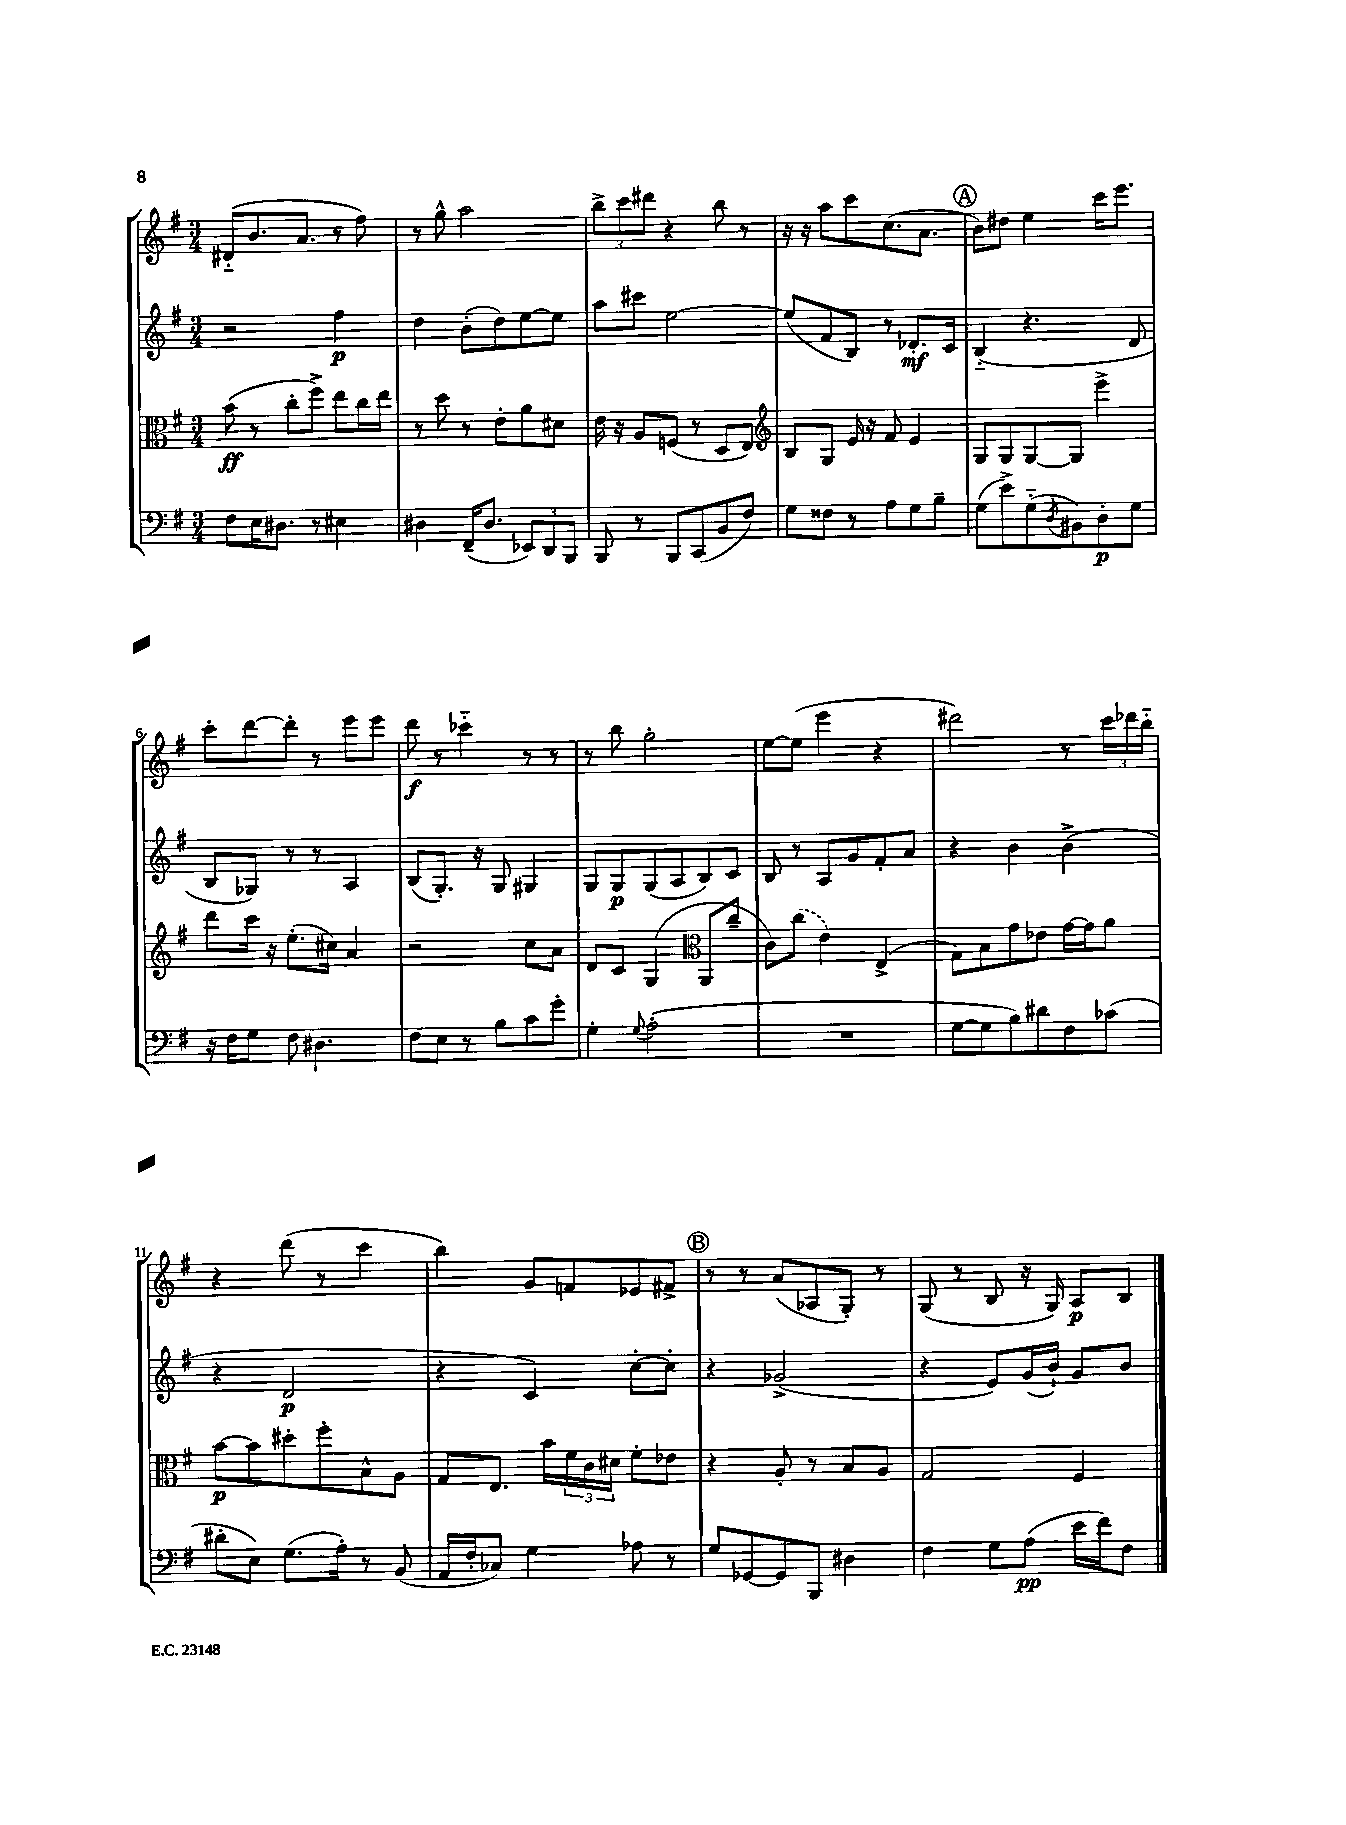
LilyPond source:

<<
\new StaffGroup <<
\new Staff = "s0" {
    \clef treble \key g \major \numericTimeSignature \time 3/4
    dis'8-_( b'8. a'8. r8 fis''8) |
    r8 g''8-^ a''2 |
    \tuplet 3/2 { b''8-> c'''8 dis'''8 } r4 b''8 r8 |
    r16 r16 a''8 c'''8 c''8.( a'8. |
    \mark \markup { \circle "A" } b'8) dis''8 e''4 c'''16 e'''8. |
    c'''8-. d'''8~ d'''8-. r8 e'''8 e'''8 |
    d'''8\f r8 ces'''4-_ r8 r8 |
    r8 b''8 g''2-. |
    e''8~ e''8( e'''4 r4 |
    dis'''2) r8 \tuplet 3/2 { c'''16 des'''16 b''16-_ } |
    r4 d'''8( r8 c'''4 |
    b''4) g'8 f'8 ees'8 fis'8-> |
    \mark \markup { \circle "B" } r8 r8 a'8( aes8 g8-.) r8 |
    g8( r8 b8 r16 g16) a8\p b8 \bar "|." |
}
\new Staff = "s1" {
    \clef treble \key g \major \numericTimeSignature \time 3/4
    r2 fis''4\p |
    d''4 b'8-.( d''8) e''8~ e''8 |
    a''8 cis'''8 e''2~ |
    e''8( fis'8 b8) r8 des'8.-.\mf c'16 |
    \mark \markup { \circle "A" } b4-_( r4. d'8 |
    b8 ges8) r8 r8 a4 |
    b8( g8.-.) r16 g8 gis4 |
    g8 g8\p g8( a8 b8) c'8 |
    b8 r8 a8 g'8 fis'8-. a'8 |
    r4 b'4 b'4->( |
    r4 d'2\p |
    r4 c'4) c''8~-. c''8-. |
    \mark \markup { \circle "B" } r4 ges'2->( |
    r4 e'8) g'16( b'16-!) g'8 b'8 \bar "|." |
}
\new Staff = "s2" {
    \clef alto \key g \major \numericTimeSignature \time 3/4
    b'8\ff( r8 c''8-. fis''8->) e''8 c''16 e''16 |
    r8 d''8 r8 e'8-. a'8 dis'8 |
    e'16 r16 a8 f8( r8 d8 e8) |
    \clef treble b8 g8 e'16 r16 fis'8 e'4 |
    \mark \markup { \circle "A" } g8 g8 g8~ g8 e'''4-> |
    d'''8 c'''16 r16 e''8.-.( cis''16) a'4 |
    r2 c''8 a'8 |
    d'8 c'8 g4( \clef alto a,8 c''8-- |
    c'8) \once \slurDashed c''8( e'4) e4->( |
    g8) b8 g'8 ees'8 g'16~ g'16 a'8 |
    b'8~\p b'8 dis''8-. fis''8-. b8-^ a8 |
    g8 e8. b'16 \tuplet 3/2 { fis'16 c'16 dis'16 } fis'8-. ees'8 |
    \mark \markup { \circle "B" } r4 a8-. r8 b8 a8 |
    g2 fis4 \bar "|." |
}
\new Staff = "s3" {
    \clef bass \key g \major \numericTimeSignature \time 3/4
    fis8 e16 dis8. r8 eis4 |
    dis4 fis,16--( dis8. \tuplet 3/2 { ees,8) d,8 b,,8 } |
    b,,8 r8 b,,8 c,8( b,8 fis8) |
    g8 fisis8 r8 a8 g8 b8-- |
    \mark \markup { \circle "A" } g8( e'8->) g8-_( \acciaccatura { d8 } bis,8) d8-.\p g8 |
    r16 fis16 g8 fis8 dis4. |
    fis8 e8 r8 b8 c'8 g'8-. |
    g4-. \appoggiatura { g8 } a2-.( |
    R2. |
    g8~ g8 b8) dis'8 fis8 ces'8( |
    dis'8-. e8) g8.( a16-.) r8 b,8( |
    a,16 fis16-. ces8) g4 aes8 r8 |
    \mark \markup { \circle "B" } g8 ges,8~ ges,8 b,,8 dis4 |
    fis4 g8 a8\pp( e'16 fis'16) fis8 \bar "|." |
}
>>
>>
